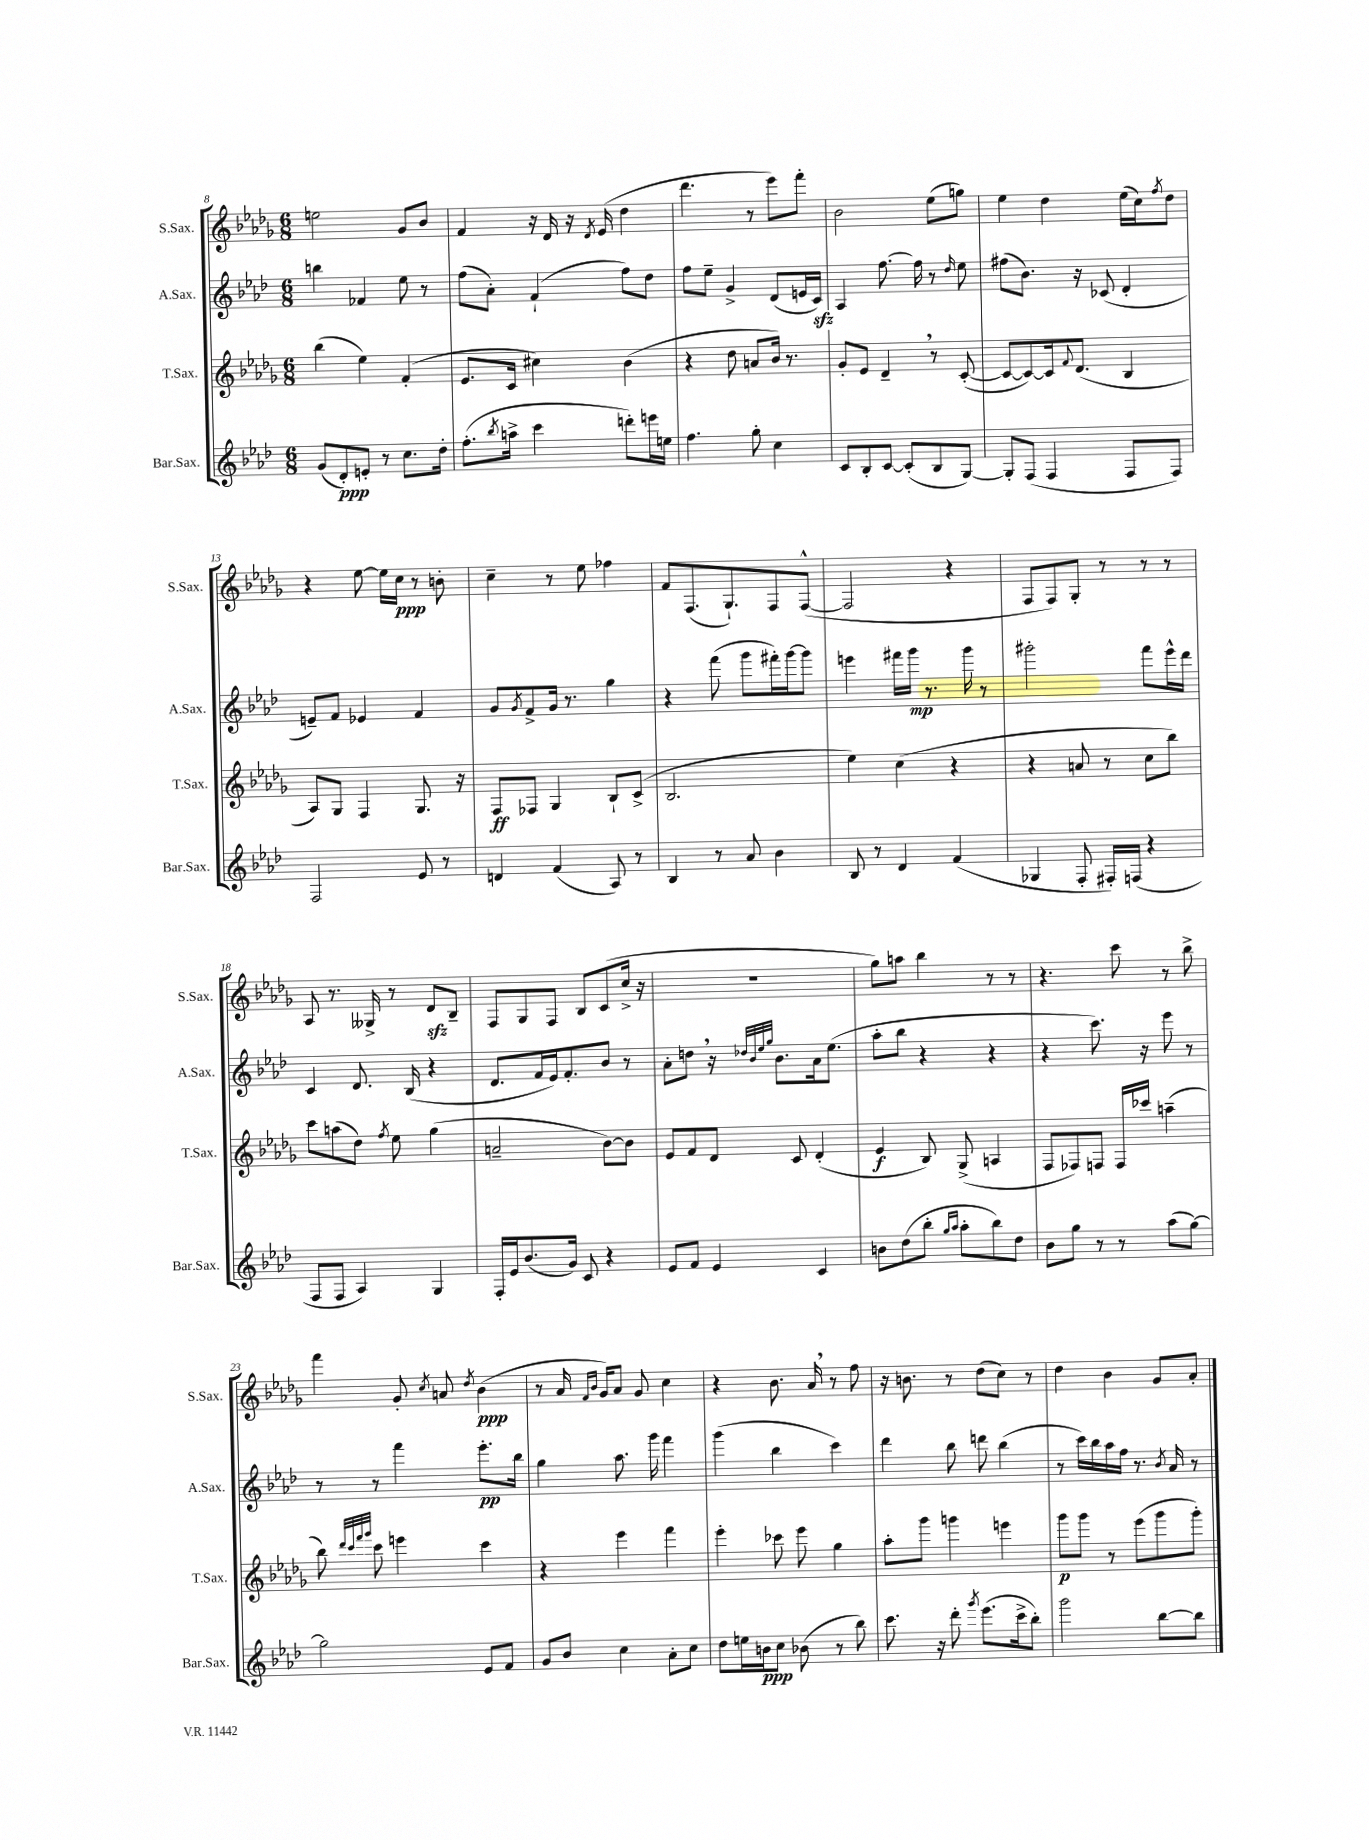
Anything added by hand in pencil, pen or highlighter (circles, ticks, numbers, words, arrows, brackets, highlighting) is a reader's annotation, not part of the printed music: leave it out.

**kern	**kern	**kern	**kern
*staff4	*staff3	*staff2	*staff1
*clefG2	*clefG2	*clefG2	*clefG2
*k[b-e-a-d-]	*k[b-e-a-d-g-]	*k[b-e-a-d-]	*k[b-e-a-d-g-]
*M6/8	*M6/8	*M6/8	*M6/8
(8g/L	(4bb-\	4bb\	2ee\
8d-'/)	.	.	.
8e'/J	4ee-\)	4f-/	.
8r	.	.	.
8.cc\L	(4f'/	8ee-\	8g-/L
.	.	8r	8b-/J
16dd-'\Jk	.	.	.
=	=	=	=
(8.ff'\L	8.e-/L	(8ff\L	4f/
.	.	8a-'\J)	.
8qbb-/	.	.	.
16aa^\Jk	16c/Jk	.	.
4ccc\	4cc#\)	(4f`/	16r
.	.	.	16d-/
.	.	.	16r
.	.	.	8qd-/
.	.	.	(16e-/
8ddd'\L)	(4b-\	8ff\L)	4dd-\
16eee\L	.	8dd-\J	.
16ee\JJ	.	.	.
=	=	=	=
4.ff\	4r	8ff\L	4.ddd-\
.	.	8ee-~\J	.
.	8dd-\	4g^/	.
8gg'\	8a/L	.	8r
4cc\	16b-/Jk)	(8d-/L	8eee-\L)
.	8.r	.	.
.	.	16e/L	8fff'\J
.	.	16c/JJ)	.
=	=	=	=
8c/L	8g-'/L	4A-/	2b-\
8B-'/	8e-/J	.	.
[8c/J	4d-~/	[8.ff\	.
(8c'/]L	.	.	.
.	.	16ff\]	.
8B-/	8r	8r	(8ee-\L
.	.	16qqdd-/	.
[8G/J)	([8c'/	8ee-\	8gg\J)
=	=	=	=
8G'/]L	8c/_L	(8ff#\L	4ee-\
(8F/J	8c/_)	8.b-\J)	.
4F/	16c/]k	.	4dd-\
.	8qqf/	.	.
.	(8.d-/J	16r	.
.	.	(8c-/	.
8F/L	4B-/	4d-'/	(16ee-\LL
.	.	.	16cc\J)
.	.	.	8qff/
8F/J)	.	.	8dd-\J
=	=	=	=
2F/	8A-/L)	8e~/L)	4r
.	8G-/J	8f/J	.
.	4F/	4e-/	[8ee-\
.	.	.	16ee-\]LL
.	.	.	16cc\JJ
8e-/	8.G-/	4f/	8r
8r	.	.	8b'\
.	16r	.	.
=	=	=	=
4d/	8F/L	8g/L	4cc~\
.	.	8qg/	.
.	8F-/J	8f^/	.
(4f/	4G-/	16g/Jk	8r
.	.	8.r	.
.	.	.	8ee-\
8A-/)	8B-`/L	4gg\	4ff-\
8r	(8c^/J	.	.
=	=	=	=
4B-/	2.B-/	4r	8f/L
.	.	.	(8.F/
8r	.	(8fff\	.
.	.	.	8.G-`/)
8a-/	.	8ggg\L	.
4b-\	.	16fff#'\L)	8F/
.	.	[16ggg\J	.
.	.	8ggg\]J	([8F^^/J
=	=	=	=
8B-/	4ee-\)	4eee\	2F/]
8r	.	.	.
4d-/	(4cc\	16fff#\LL	.
.	.	16ggg\JJ	.
.	.	8.r	.
(4f/	4r	.	4r
.	.	16ggg\	.
.	.	8r	.
=	=	=	=
4G-/	4r	2ggg#'\	8F/L
.	.	.	8F/)
8F'/	8a/	.	8G-'/J
16F#'/LL)	8r	.	8r
(16F/JJ	.	.	.
4r	8cc\L	8fff\L	8r
.	8bb-\J)	16eee-^^\L	8r
.	.	16ddd-\JJ	.
=	=	=	=
8F/L	8ccc\L	4c/	8A-/
8F/J	(8aa\	.	8.r
4A-/)	8dd-\J)	8.d-/	.
.	.	.	16G--^/
.	8qff/	.	.
.	8ee-\	.	8r
.	.	(16B-/	.
4G/	(4gg-\	4r	8d-/L
.	.	.	8B-~/J
=	=	=	=
16F'/LL	2a~/	8.d-/L	8F/L
16e-/J	.	.	.
(8.b-/	.	.	8G-/
.	.	16f/L	.
.	.	16e-/J)	8F/J
16g/Jk)	.	8.f'/	.
8c/	.	.	8B-/L
4r	[8b-\L)	8b-/J	(8c/
.	8b-\]J	8r	16cc^/Jk
.	.	.	16r
=	=	=	=
8e-/L	8e-/L	8a-'\L	2.r
8f/J	8f/	8dd\J	.
4e-/	8d-/J	16r	.
.	.	32qqdd-/LLL	.
.	.	32qqb-/	.
.	.	32qqee-/	.
.	.	32qqgg/JJJ	.
.	.	8.b-\L	.
.	8c/	.	.
4c/	(4d-'/	16a-\k	.
.	.	(8.ee-\J	.
=	=	=	=
8b\L	4e-/	8aa-'\L	8gg-\L)
(8dd-\	.	8bb-\J	8aa\J
8bb-'\J	8B-/)	4r	4bb-\
16qqgg/LL	.	.	.
16qqaa-/JJ	.	.	.
8aa-'\L	(8G-^/	.	.
8bb-\)	4A/	4r	8r
8dd-\J	.	.	8r
=	=	=	=
8b-\L	8F/L	4r	4.r
8gg\J	8F-/)	.	.
8r	8F/J	8.ccc\)	.
8r	16F/LL	.	8ccc\
.	16ccc-/JJ	16r	.
(8aa-\L	(4aa~\	8eee-\	8r
[8gg\J)	.	8r	8bb-^\
=	=	=	=
2gg\]	8bb-\)	8r	4fff\
.	32qqddd-/LLL	.	.
.	32qqccc/	.	.
.	32qqfff/	.	.
.	32qqggg-/JJJ	.	.
.	8ccc\	8r	.
.	4eee\	4fff\	8g-'/
.	.	.	8qcc/
.	.	.	8a/
.	.	.	8qdd-/
8e-/L	4ccc\	8.eee-'\L	(4b-\
8f/J	.	.	.
.	.	16bb-\Jk	.
=	=	=	=
8g/L	4r	4gg\	8r
8b-/J	.	.	16a-/
.	.	.	16qqf/LL
.	.	.	16qqb-/JJ
.	.	.	16g-/LK)
4cc\	4eee-\	8.aa-\	8a-/J
.	.	.	8g-/
.	.	16ggg\	.
8a-'\L	4fff\	4fff\	4cc\
8cc\J	.	.	.
=	=	=	=
8dd-\L	4eee-'\	(4ggg\	4r
16ee\L	.	.	.
16b\J	.	.	.
8cc\J	8ccc-\	4bb-\	8.b-\
(8b-\	8eee-\	.	.
.	.	.	16a-/
8r	4gg-\	4ccc\)	8r
8bb-\)	.	.	8ff\
=	=	=	=
8.ccc\	8aa-'\L	4ddd-\	16r
.	.	.	8.b\
.	8ggg-\J	.	.
16r	.	.	.
8ddd-'\	4ggg\	8bb-\	8r
8qggg/	.	.	.
(8.eee-\L	.	8ddd\	(8dd-\L
.	4eee\	(4bb-\	8cc\J)
16ccc^\k	.	.	.
8bb-'\J)	.	.	8r
=	=	=	=
2ggg\	8ggg-\L	8r	4dd-\
.	8ggg-\J	16ccc\LL)	.
.	.	16bb-\	.
.	8r	16aa-\	4b-\
.	.	16ff\JJ	.
.	(8eee-\L	8.r	.
[8bb-\L	8ggg-\	.	8g-/L
.	.	8qb-/	.
.	.	16a-/	.
8bb-\]J	8ggg-'\J)	8r	8a-'/J
==	==	==	==
*-	*-	*-	*-
